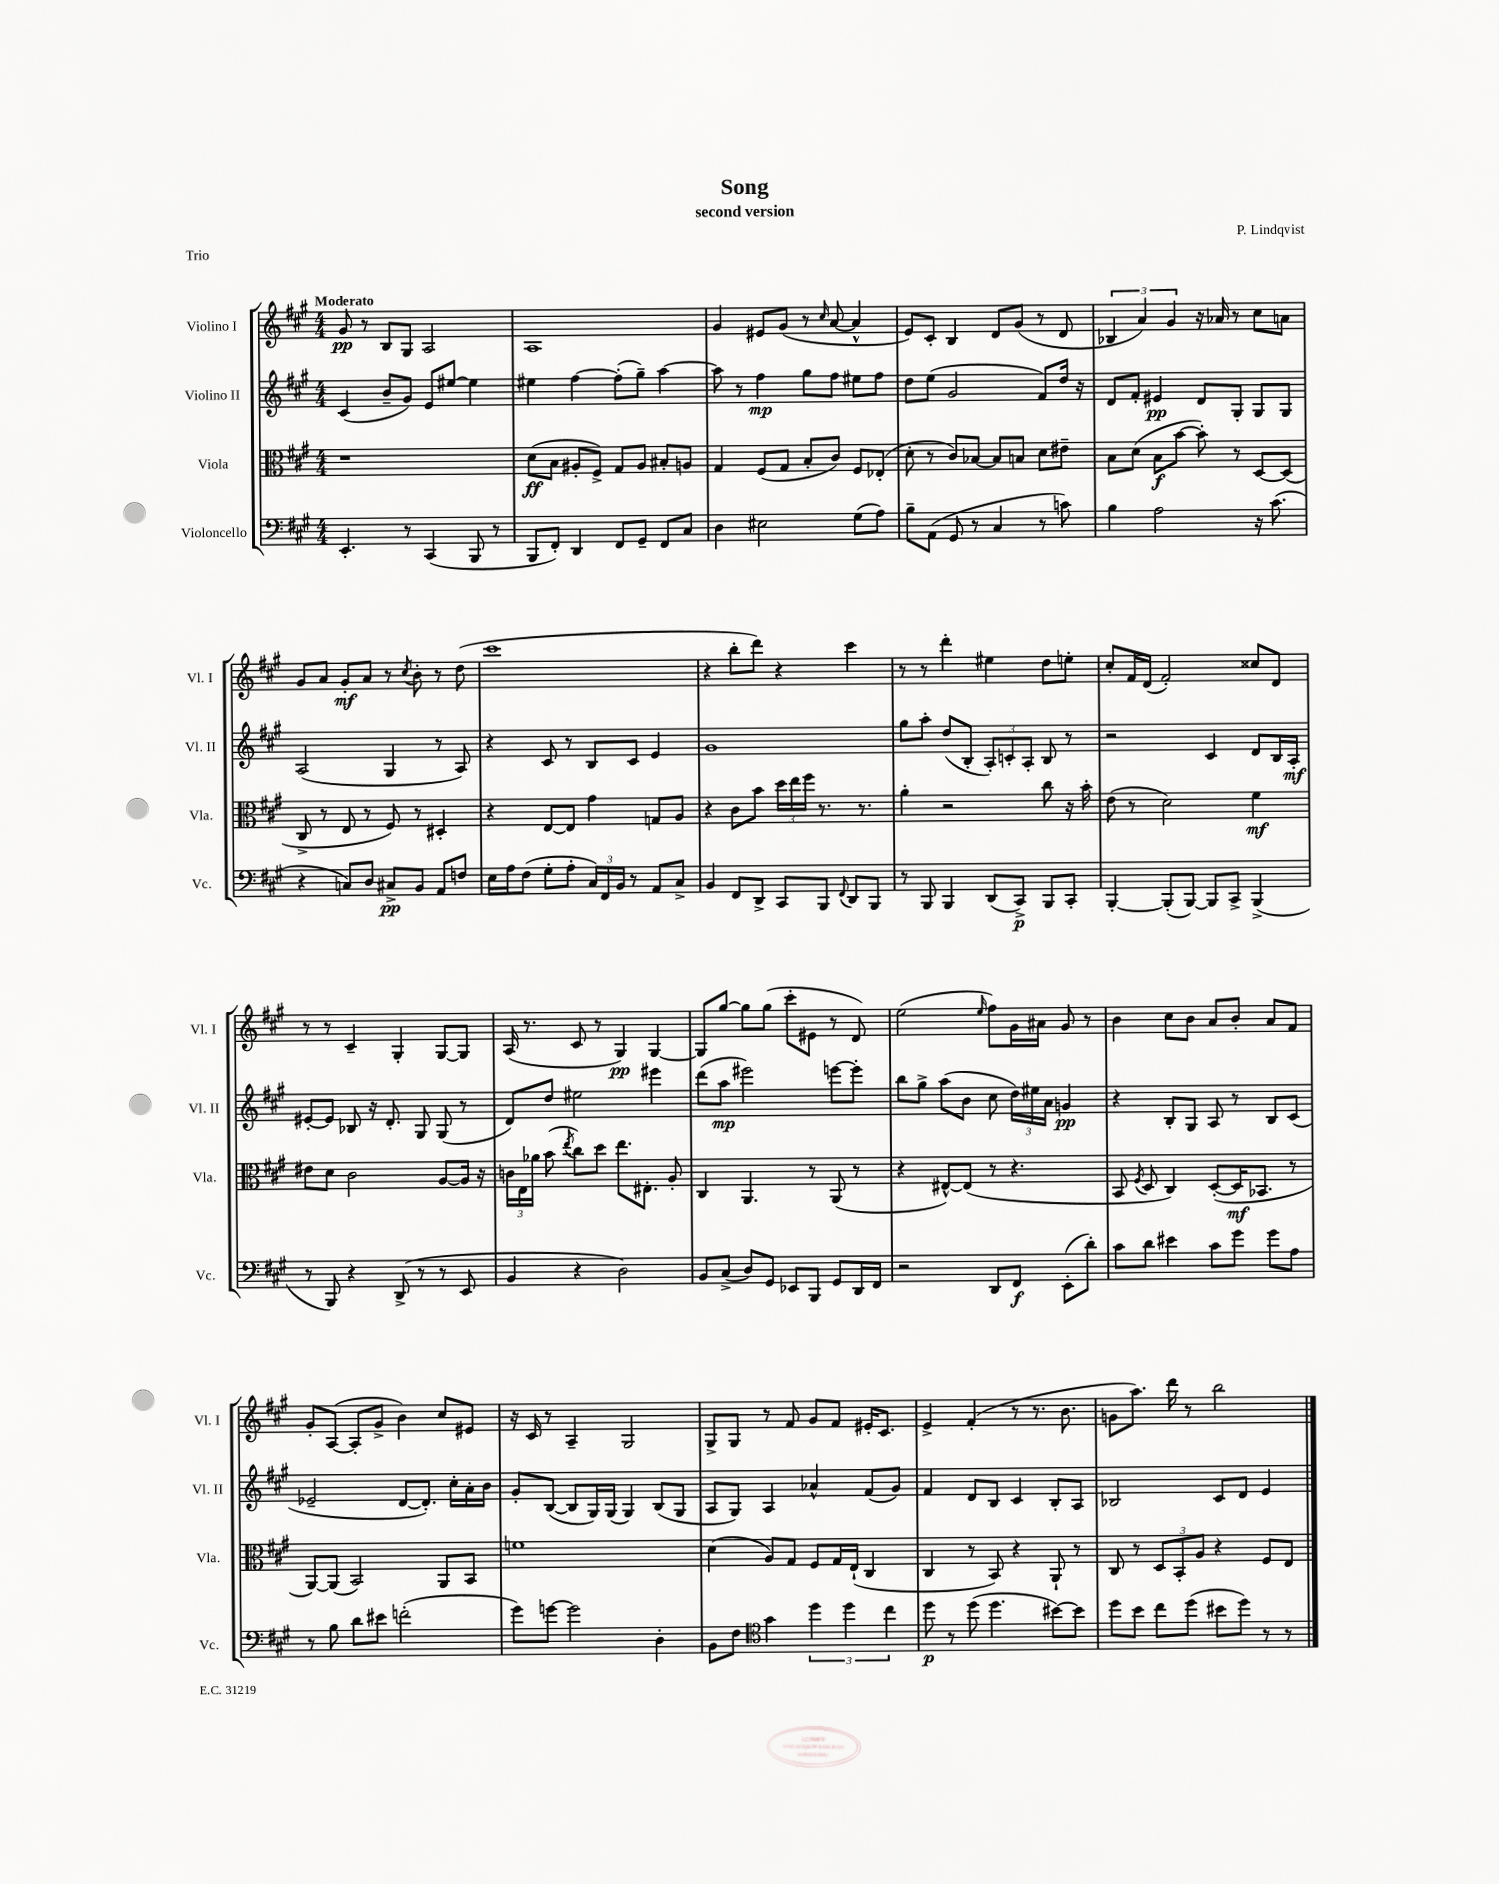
\header { title = "Song" composer = "P. Lindqvist" subtitle = "second version" piece = "Trio" }
<<
\new StaffGroup <<
\new Staff = "s0" \with { instrumentName = "Violino I" shortInstrumentName = "Vl. I" } {
    \clef treble \key a \major \numericTimeSignature \time 4/4 \tempo "Moderato"
    \autoBeamOff gis'8\pp r8 b8[ gis8] a2 |
    a1 |
    gis'4 eis'8[ gis'8]( r8 \grace { cis''16 } a'8~ a'4-^ |
    e'8[) cis'8]-. b4 d'8[ gis'8]( r8 d'8 |
    \tuplet 3/2 { bes4 a'4) gis'4 } r16 aes'16 r8 cis''8[ a'8] |
    gis'8[ a'8] gis'8[-.\mf a'8] r8 \acciaccatura { cis''8 } b'8-. r8 d''8( |
    cis'''1 |
    r4 b''8[-. d'''8]) r4 cis'''4 |
    r8 r8 d'''4-. eis''4 d''8[ e''8]-. |
    cis''8[-. fis'16 d'16]( fis'2-.) cisis''8[ d'8] |
    r8 r8 cis'4-- gis4-. gis8[~ gis8] |
    a16( r8. cis'8 r8 gis4\pp) gis4~ |
    gis8[ gis''8]~ gis''8[ gis''8]( cis'''8[-. eis'8] r8 d'8) |
    e''2( \grace { e''16 } fis''8[) gis'16 ais'16] gis'8 r8 |
    b'4 cis''8[ b'8] a'8[ b'8]-. a'8[ fis'8] |
    gis'8[-. a8]~( a8[-. gis'8]-> b'4) cis''8[ eis'8] |
    r16 cis'16 r8 a4-- gis2 |
    gis8[-> gis8] r8 fis'8 gis'8[ fis'8] eis'16[-. cis'8.] |
    e'4-> fis'4-.( r8 r8. b'8. |
    g'8[ a''8.]) d'''16 r8 b''2 \bar "|." |
}
\new Staff = "s1" \with { instrumentName = "Violino II" shortInstrumentName = "Vl. II" } {
    \clef treble \key a \major \numericTimeSignature \time 4/4
    \autoBeamOff cis'4( b'8[-- gis'8]) e'8[ eis''8]~ eis''4 |
    eis''4 fis''4~ fis''8[-.( gis''8]--) a''4~ |
    a''8 r8 fis''4\mp gis''8[ fis''8] eis''8[ fis''8] |
    d''8[ e''8]( gis'2 fis'8[) d''16] r16 |
    d'8[ fis'8]-. eis'4\pp d'8[ gis8]-. gis8[ gis8] |
    a2( gis4 r8 a8) |
    r4 cis'8 r8 b8[ cis'8] e'4 |
    gis'1 |
    gis''8[ a''8]-. d''8[( b8]-. \tuplet 3/2 { a8[-.) c'8-. a8]-. } b8 r8 |
    r2 cis'4 d'8[ b16 a16]-.\mf |
    eis'8[~-. eis'8] bes8 r16 d'8.-. gis8 gis8( r8 |
    d'8[) d''8] eis''2 eis'''4 |
    d'''8[( a''8]\mp eis'''2) e'''8[~ e'''8]-. |
    b''8[ gis''8]-> a''8[( b'8] cis''8 \tuplet 3/2 { d''16[) eis''16 a'16] } g'4\pp |
    r4 b8[-. gis8] a8 r8 b8[ cis'8]( |
    ees'2-- d'8[~ d'8.]-.) cis''16[-. a'16-. b'16] |
    gis'8[-. b8]~( b8[ gis16) gis16]( gis4) b8[( gis8] |
    a8[ gis8]) a4 aes'4-^ fis'8[( gis'8]) |
    fis'4 d'8[ b8] cis'4 b8[-. a8] |
    bes2 cis'8[ d'8] e'4 \bar "|." |
}
\new Staff = "s2" \with { instrumentName = "Viola" shortInstrumentName = "Vla." } {
    \clef alto \key a \major \numericTimeSignature \time 4/4
    \autoBeamOff r1 |
    d'8[\ff( b8] ais8[-. fis8]->) gis8[ ais8] bis8[-. a8] |
    gis4 fis8[( gis8] b8[-. cis'8]) fis8[ ees8]-.( |
    d'8-. r8 cis'8[) bes8]~ bes8[ b8] d'8[ eis'8]-- |
    b8[ d'8]( b8[\f b'8]~ b'8-.) r8 d8[~ d8]( |
    cis8-> r8 e8 r8 fis8) r8 dis4-. |
    r4 e8[~ e8] gis'4 g8[ a8] |
    r4 cis'8[ b'8] \tuplet 3/2 { d''16[ e''16 fis''16] } r8. r8. |
    a'4-. r2 cis''8 r16 b'16-. |
    e'8( r8 d'2) fis'4\mf |
    eis'8[ d'8] cis'2 a8[~ a16] r16 |
    \tuplet 3/2 { c'16[ e16 aes'16] } b'8( \acciaccatura { e''8 } cis''8[) d''8] e''8.[ eis8.]-. a8-. |
    cis4 a,4. r8 a,8( r8 |
    r4 eis8[~-^) eis8]( r8 r4. |
    b,8 \acciaccatura { fis8 } d8 cis4) d8[~-.( d16\mf bes,8.] r8 |
    a,8[~) a,8]( b,2) a,8[ b,8] |
    f'1 |
    d'4( a8[) gis8] fis8[ gis16 e16]-!( cis4 |
    cis4 r8 b,8) r4 a,8-! r8 |
    cis8 r8 \tuplet 3/2 { d8[ b,8-. a8] } r4 fis8[ e8] \bar "|." |
}
\new Staff = "s3" \with { instrumentName = "Violoncello" shortInstrumentName = "Vc." } {
    \clef bass \key a \major \numericTimeSignature \time 4/4
    \autoBeamOff e,4.-. r8 cis,4( b,,8 r8 |
    b,,8[ fis,8]-.) d,4 fis,8[ gis,8]-- fis,8[ cis8] |
    d4 eis2 gis8[( a8]) |
    b8[-- a,8]( gis,8 r8 cis4 r8 c'8) |
    b4 a2 r16 cis'8.( |
    r4 c8[) d8] cis8[->\pp b,8] a,8[ f8] |
    e16[ a16 fis8]( gis8[-. a8]-. \tuplet 3/2 { cis16[) fis,16 b,16] } r8 a,8[ cis8]-> |
    b,4 fis,8[ d,8]-> cis,8[ b,,8] \appoggiatura { fis,8 } d,8[ b,,8] |
    r8 b,,8 b,,4 d,8[( cis,8]->\p) b,,8[ cis,8]-. |
    b,,4~-. b,,8[-.( b,,8]~) b,,8[ cis,8]-> b,,4->( |
    r8 b,,8) r4 d,8->( r8 r8 e,8 |
    b,4 r4 d2) |
    b,8[ cis8]->( d8[) gis,8] ees,8[ b,,8] gis,8[ d,16 fis,16] |
    r2 d,8[ fis,8]\f e,8[-.( d'8]-.) |
    cis'8[ d'8] eis'4 cis'8[ gis'8] gis'8[ a8] |
    r8 b8 d'8[ eis'8] f'2-.( |
    gis'8[) g'8]~ g'2 d4-. |
    b,8[ fis8] \clef tenor gis'4 \tuplet 3/2 { d''4 d''4 cis''4 } |
    d''8\p r8 d''8( d''4. bis'8[~) bis'8] |
    d''8[ b'8] cis''8[ d''8]( bis'8[ d''8]) r8 r8 \bar "|." |
}
>>
>>
\layout { \context { \Score \remove "Bar_number_engraver" } }
